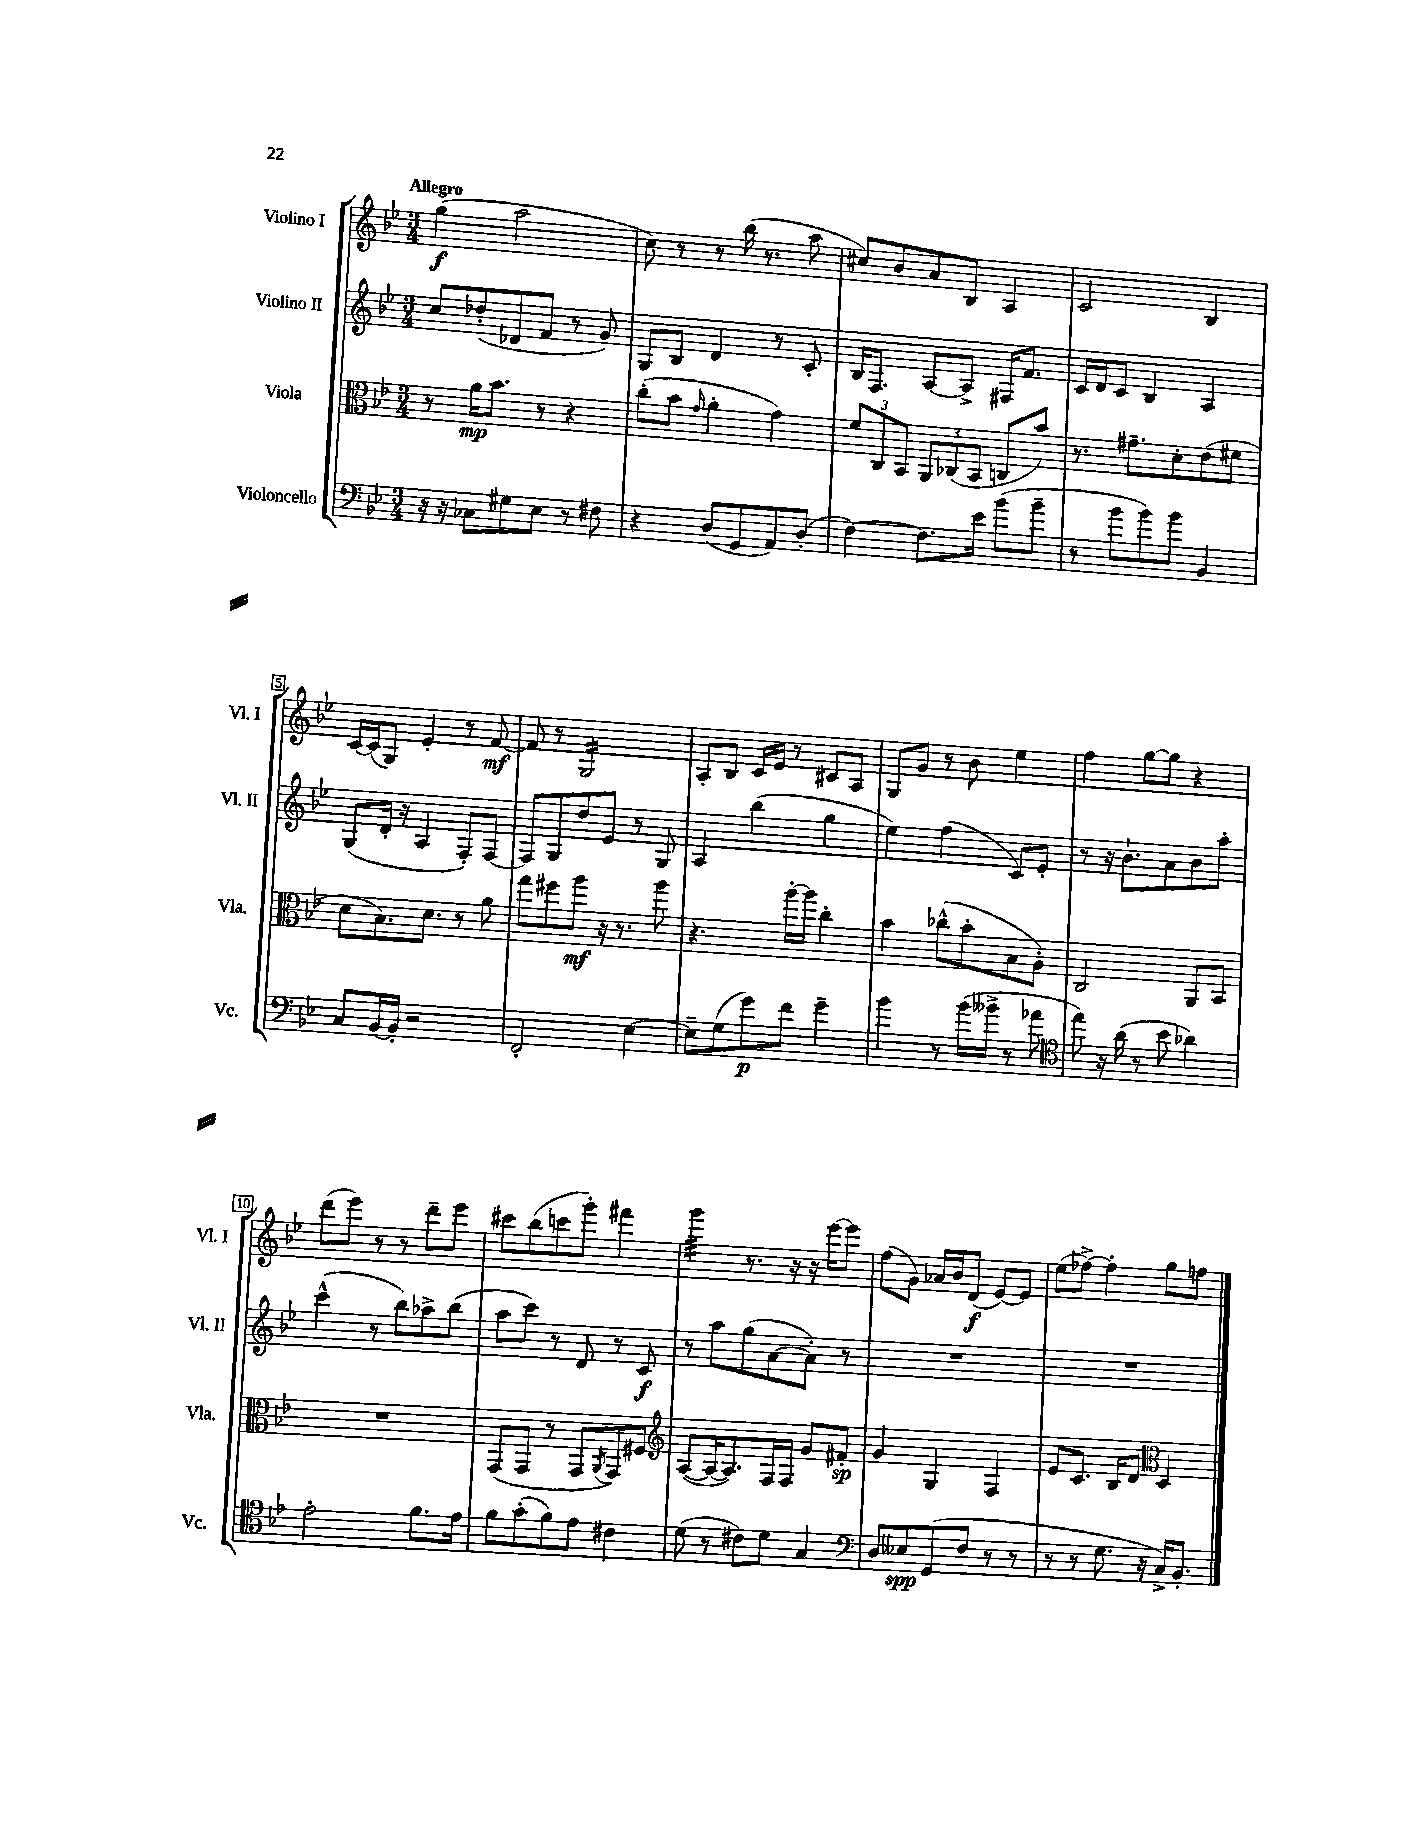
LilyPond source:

<<
\new StaffGroup <<
\new Staff = "s0" \with { instrumentName = "Violino I" shortInstrumentName = "Vl. I" } {
    \clef treble \key bes \major \numericTimeSignature \time 3/4 \tempo "Allegro"
    g''4\f( a''2 |
    c''8) r8 r8 bes''16( r8. a''8 |
    cis''8) bes'8 a'8 bes8 a4 |
    c'2 bes4 |
    c'16~ c'16( g8) ees'4-. r8 f'8~\mf |
    f'8 r8 g2:16 |
    a8-. bes8 c'16 ees'16 r8 cis'8 a8 |
    g8 g'8 r8 bes'8 ees''4 |
    f''4 g''8~ g''8 r4 |
    d'''8( ees'''8) r8 r8 d'''8-- ees'''8 |
    cis'''8 bes''8( c'''8 g'''8-.) fis'''4 |
    g'''4:32 r8. r16 r16 ees'''16~ ees'''8 |
    f''8( g'8) aes'16 bes'16 d'8\f( ees'8~) ees'8 |
    ees''8( fes''8~->) fes''4-. g''8 f''8 \bar "|." |
}
\new Staff = "s1" \with { instrumentName = "Violino II" shortInstrumentName = "Vl. II" } {
    \clef treble \key bes \major \numericTimeSignature \time 3/4
    c''8 des''8-.( des'8 f'8 r8 g'8) |
    g8 bes8 d'4 r8 c'8-. |
    bes16 f8. a8~ a8-> fis16 f'8. |
    c'16 d'16 c'8 bes4 a4 |
    g8( d'16-. r16 a4 f8-.) f8~ |
    f8 g8 d''8 ees'8 r8 g8 |
    a4 bes''4( g''4 |
    ees''4) f''4( c'8) ees'8-. |
    r8 r16 bes'8.-! a'8 bes'8 a''8-. |
    c'''4-^( r8 bes''8) aes''8-> bes''8( |
    a''8 c'''8) r8 d'8 r8 c'8\f |
    r8 a''8 g''8( a'8~ a'8-.) r8 |
    R2. |
    R2. \bar "|." |
}
\new Staff = "s2" \with { instrumentName = "Viola" shortInstrumentName = "Vla." } {
    \clef alto \key bes \major \numericTimeSignature \time 3/4
    r8 a'16\mp bes'8. r8 r4 |
    c''8-.( bes'8 \grace { g'16 } a'4-. g'4) |
    \tuplet 3/2 { f'8 c8 bes,8 } \tuplet 3/2 { a,8 ces8( bes,8 } c8 bes'8) |
    r8. gis'8.-- d'8-. ees'8( fis'8 |
    d'8 bes8.) d'8. r8 a'8 |
    g''8 fis''8 a''8\mf r16 r8. a''8 |
    r4. a''16~-. a''16 c''4-. |
    bes'4 ces''8-^( bes'8-. bes8 a8-.) |
    c2 a,8 bes,8 |
    R2. |
    g,8( g,8 r8 g,8 \acciaccatura { a,8 } g,8) fis8 |
    \clef treble a8~( a16~ a8.) f16 f16 g'8 fis'8-.\sp |
    g'4 g4 f4 |
    ees'8 c'8. bes16 d'8 \clef alto d4 \bar "|." |
}
\new Staff = "s3" \with { instrumentName = "Violoncello" shortInstrumentName = "Vc." } {
    \clef bass \key bes \major \numericTimeSignature \time 3/4
    r16 r16 ces8 gis8 ees8 r8 fis8 |
    r4 d8( g,8 a,8) d8-.( |
    f4~) f8. ees'16 bes'8( bes'8-- |
    r8 bes'8 bes'8) bes'8 bes,4 |
    c8 bes,16~ bes,16-. r2 |
    f,2-. ees4~ |
    ees8-- g8( g'8\p) f'8 g'4-- |
    bes'4 r8 bes'16( beses'16-> r8 aes'8 |
    \clef tenor ees''8) r16 a'16( r8 bes'8 aes'4) |
    ees'2-. f'8. ees'16 |
    f'8 g'8-.( f'8) ees'8 cis'4 |
    d'8( r8 cis'8) d'8 g4 |
    \clef bass d8 eeses8\spp g,8( f8 r8 r8 |
    r8 r8 g8. r16 c16->) bes,8.-. \bar "|." |
}
>>
>>
\layout { \context { \Score \override BarNumber.stencil = #(make-stencil-boxer 0.1 0.3 ly:text-interface::print) } }
